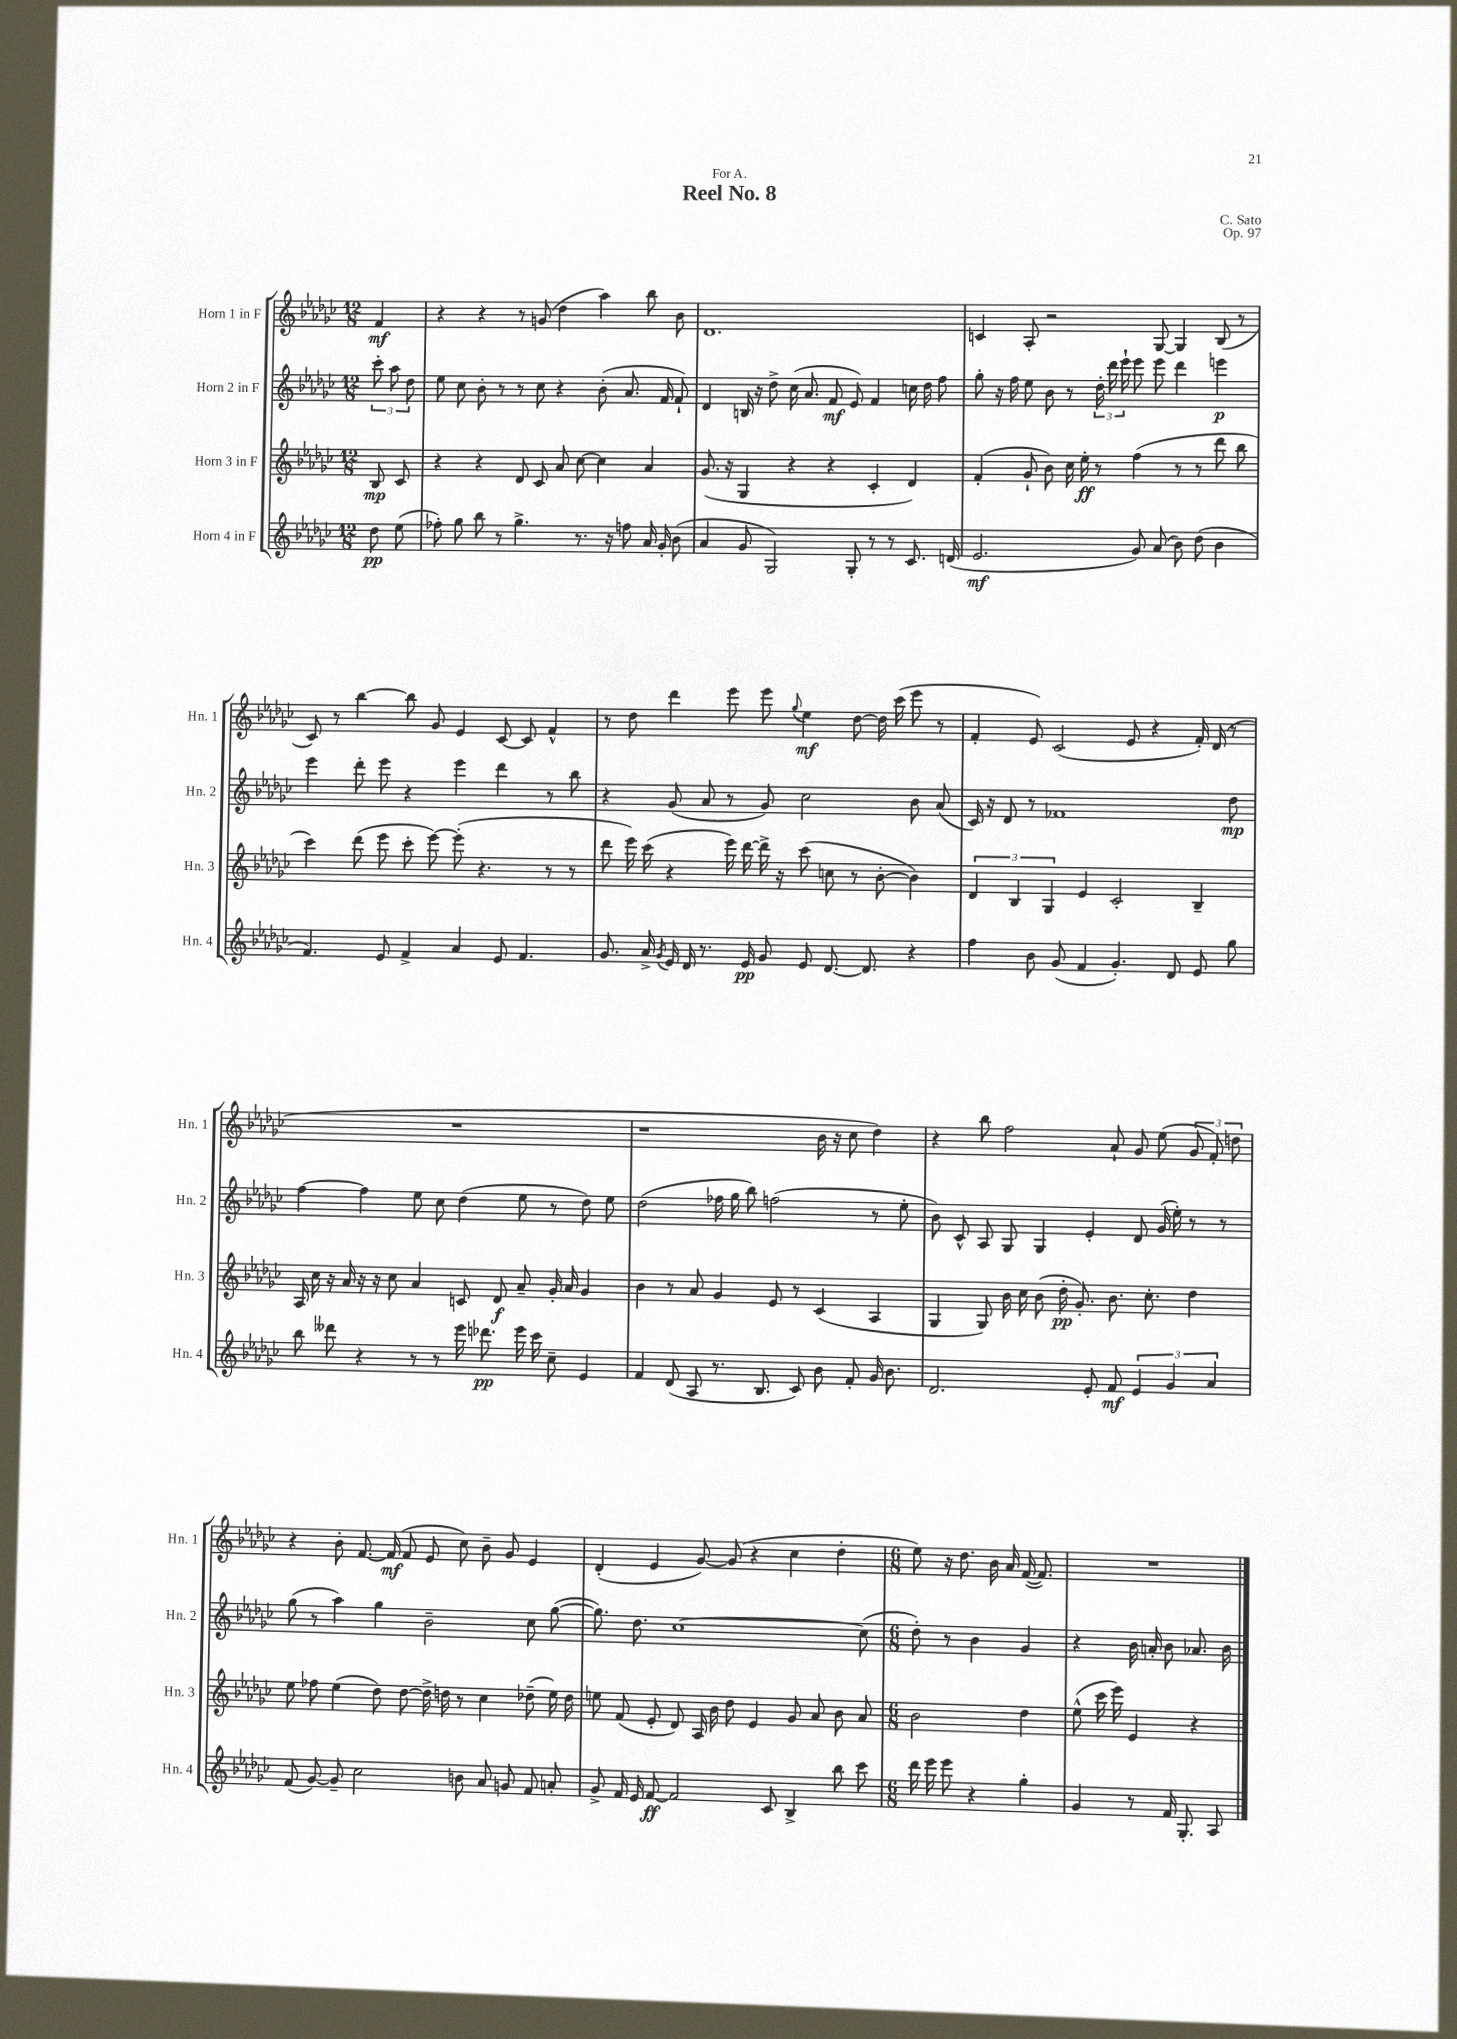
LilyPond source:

\header { title = "Reel No. 8" composer = "C. Sato" dedication = "For A." opus = "Op. 97" }
<<
\new StaffGroup <<
\new Staff = "s0" \with { instrumentName = "Horn 1 in F" shortInstrumentName = "Hn. 1" } {
    \clef treble \key ges \major \numericTimeSignature \time 12/8 \partial 4
    \autoBeamOff f'4\mf |
    r4 r4 r8 g'8( des''4 aes''4) bes''8 bes'8 |
    des'1. |
    c'4 aes8-. r2 ges8~ ges4 bes8( r8 |
    ces'8) r8 bes''4~ bes''8 ges'8 ees'4 ces'8~ ces'8 f'4-^ |
    r8 des''8 des'''4 ees'''8 ees'''8 \appoggiatura { ges''8 } ees''4\mf des''8~ des''16 ces'''16( ees'''8 r8 |
    f'4-. ees'8) ces'2( ees'8 r4 f'16-.) des'16( r8 |
    R1. |
    r1 bes'16 r16 ces''8 des''4) |
    r4 bes''8 f''2 aes'8-! ges'8 ees''8( \tuplet 3/2 { ges'8 f'8-.) d''8 } |
    r4 bes'8-. f'8.~ f'16\mf( f'8 ees'8 ces''8) bes'8-- ges'8 ees'4 |
    des'4-.( ees'4 ges'8~) ges'8( r4 ces''4 des''4-. |
    \numericTimeSignature \time 6/8 ees''8) r16 des''8. bes'16 aes'16 f'16~( f'8.) |
    R2. \bar "|." |
}
\new Staff = "s1" \with { instrumentName = "Horn 2 in F" shortInstrumentName = "Hn. 2" } {
    \clef treble \key ges \major \numericTimeSignature \time 12/8 \partial 4
    \autoBeamOff \tuplet 3/2 { ces'''8-. aes''8 des''8 } |
    ees''8 ces''8 bes'8-. r8 r8 ces''8 r4 bes'8-.( aes'8. f'16 f'8-!) |
    des'4 b16 r16 des''8-> ces''16( aes'8. f'8\mf ees'8) f'4 c''16 des''16 f''8 |
    ges''8-. r16 f''16 ees''8 bes'8 r8 \tuplet 3/2 { des''16-. des'''16 ees'''16-! } ees'''8 ees'''8 des'''4 e'''4\p |
    ees'''4 des'''8-. ees'''8 r4 ees'''4 des'''4 r8 bes''8 |
    r4 ges'8( aes'8 r8 ges'8) ces''2 bes'8 aes'8( |
    ces'16) r16 des'8 r8 fes'1 des''8\mp |
    f''4~ f''4 ees''8 ces''8 des''4( ees''8 r8 des''8) ees''8 |
    des''2( fes''16 ges''16 bes''8) f''2( r8 ees''8-. |
    bes'8) ces'8-^ aes8 ges8 ges4 ees'4-. des'8 ges'16( ees''16-.) r8 r8 |
    ges''8( r8 aes''4) ges''4 bes'2-- ces''8 ges''8~( |
    ges''8.) des''8. ces''1~ ces''8( |
    \numericTimeSignature \time 6/8 des''8-.) r8 bes'4 ges'4 |
    r4 bes'16 a'16-. bes'8 aes'8. bes'16 \bar "|." |
}
\new Staff = "s2" \with { instrumentName = "Horn 3 in F" shortInstrumentName = "Hn. 3" } {
    \clef treble \key ges \major \numericTimeSignature \time 12/8 \partial 4
    \autoBeamOff bes8\mp ces'8 |
    r4 r4 des'8 ces'8 aes'8 ces''8~ ces''4 aes'4 |
    ges'8.( r16 ges4 r4 r4 ces'4-. des'4) |
    f'4-.( ges'8-! bes'8) ces''16 ees''16-.\ff r8 f''4( r8 r8 des'''8 bes''8 |
    ces'''4) des'''8( ees'''8 ces'''8-. ees'''8~) ees'''8-.( r4. r8 r8 |
    des'''8 ees'''16) ces'''16( r4 ees'''16) des'''16~ des'''16-> r16 ces'''8( c''8 r8 bes'8~-. bes'4) |
    \tuplet 3/2 { des'4 bes4 ges4 } ees'4 ces'2-. bes4-- |
    aes16 ces''16 r16 aes'16 r16 r16 ces''8 aes'4 c'8 des'8\f aes'8-- ges'16-. aes'16 ges'4 |
    bes'4 r8 aes'8 ges'4 ees'8 r8 ces'4( aes4 |
    ges4 ges8) bes'16 ces''16 bes'8( des''16-.\pp ges'8.-.) bes'8. ces''8.-. des''4 |
    ees''8 fes''8 ees''4( des''8) des''8~ des''16-> d''16 r8 ces''4 des''8--( ees''16) des''16 |
    e''8 f'8( ees'8-. des'8) aes16 bes'16 des''8 ees'4 ges'8 aes'8 bes'8 aes'8 |
    \numericTimeSignature \time 6/8 bes'2 des''4 |
    ees''8-^( ces'''16 ees'''16) ees'4 r4 \bar "|." |
}
\new Staff = "s3" \with { instrumentName = "Horn 4 in F" shortInstrumentName = "Hn. 4" } {
    \clef treble \key ges \major \numericTimeSignature \time 12/8 \partial 4
    \autoBeamOff des''8\pp ees''8( |
    fes''8-.) ges''8 bes''8 r8 ges''4.-> r8. r16 f''8 aes'16 ges'16-. bes'8( |
    aes'4 ges'8 ges2) ges8-. r8 r8 ces'8. d'16( |
    ees'2.\mf ges'8) aes'8( bes'8) des''8( bes'4 |
    f'4.) ees'8 f'4-> aes'4 ees'8 f'4. |
    ges'8. aes'16-> \acciaccatura { ges'8 } ees'16 des'16 r8. ees'16\pp ges'8 ees'8 des'8.~ des'8. r4 |
    f''4 bes'8 ges'8( f'4 ges'4.-.) des'8 ees'8 ges''8 |
    bes''8 deses'''8 r4 r8 r8 ees'''16 des'''8.\pp ees'''16 ces'''16 ces''8-- ees'4 |
    f'4 des'8( aes8 r8. bes8. ces'8) bes'8 f'8-. ges'16 bes'8. |
    des'2. ees'8-. f'8\mf \tuplet 3/2 { ees'4 ges'4 aes'4 } |
    f'8( ges'8~) ges'8-- ces''2 b'8 aes'8 g'8 f'8 a'8-. |
    ges'8-> f'16 ees'16 f'8~\ff f'2 ces'8 bes4-> bes''8 ces'''8 |
    \numericTimeSignature \time 6/8 des'''16 ees'''16 ees'''8 r4 ges''4-. |
    ges'4 r8 f'16 ges8.-. aes8 \bar "|." |
}
>>
>>
\layout { \context { \Score \remove "Bar_number_engraver" } }
